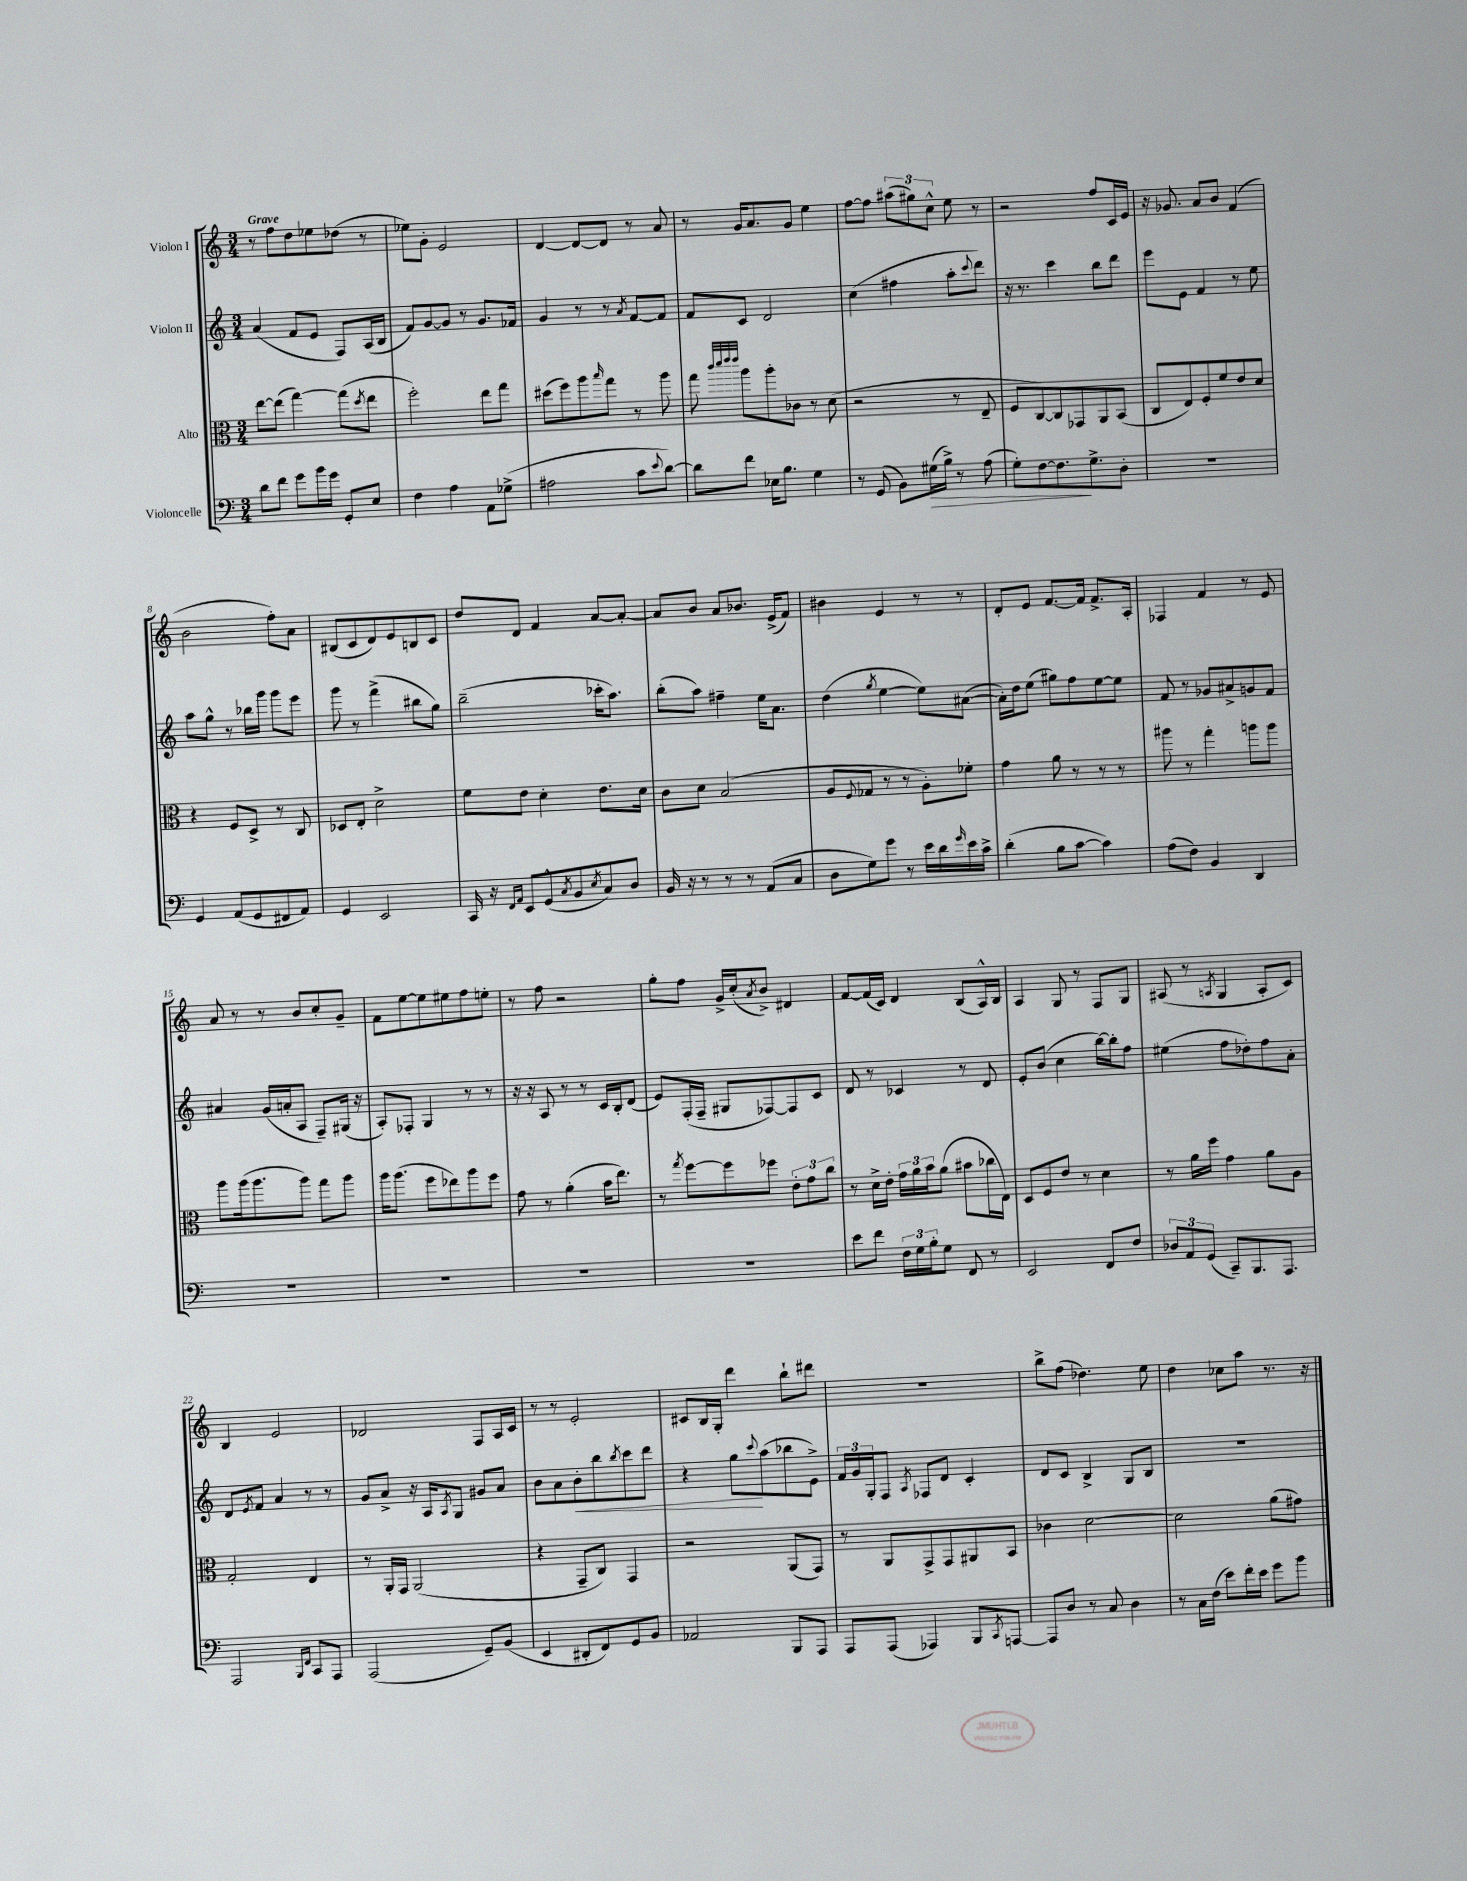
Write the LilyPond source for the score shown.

<<
\new StaffGroup <<
\new Staff = "s0" \with { instrumentName = "Violon I" } {
    \clef treble \key c \major \numericTimeSignature \time 3/4 \tempo "Grave"
    r8 f''8 d''8 ees''8 des''8( r8 |
    ees''8) g'8-. e'2 |
    d'4~ d'8~ d'8 r8 a'8 |
    r8 g'16 a'8. g'8 e''4 |
    f''8~ f''8 \tuplet 3/2 { ais''8( gis''8) c''8-^ } e''8 r8 |
    r2 f''8 c'16 e'16 |
    r16 ges'8. a'8 b'8 f'4( |
    b'2 f''8-.) a'8 |
    bis8( c'8 d'8) e'8 b8 c'8 |
    d''8 d'8 f'4 a'8~ a'8~-. |
    a'8 b'8 a'8 bes'8. e'16->( f'8) |
    bis'4 e'4 r8 r8 |
    d'8-. e'8 f'8.~ f'16 f'8.-> a16-. |
    fes4 f'4 r8 e'8 |
    a'8 r8 r8 b'8 c''8-. g'8-- |
    f'8 e''8~ e''8 eis''8 f''8 e''8-. |
    r8 f''8 r2 |
    g''8-. f''8 g'16-> c''16-.( \acciaccatura { a'8 } b'8->) dis'4 |
    f'8~ f'16( c'16) d'4 b8( a16-^) b16 |
    a4 g8 r8 f8 g8 |
    ais8( r8 \acciaccatura { a8 } g4 a8-. c'8) |
    b4 e'2 |
    des'2 f8 a16 c'16 |
    r8 r8 e'2-. |
    cis'8 b16 g16-. d'''4 b''8-! dis'''8 |
    R2. |
    b''8-> f''8( des''4.) e''8 |
    d''4 ces''8 a''8 r8. r16 \bar "|." |
}
\new Staff = "s1" \with { instrumentName = "Violon II" } {
    \clef treble \key c \major \numericTimeSignature \time 3/4
    a'4( f'8 e'8 f8) a16( b16 |
    f'8) g'8~ g'8 r8 g'8. fes'16 |
    g'4 r8 r8 \acciaccatura { a'8 } f'8~ f'8 |
    f'8 c'8 d'2 |
    c''4( fis''4 a''8-. \appoggiatura { c'''8 } d'''8) |
    r16 r8. c'''4 b''8 d'''8 |
    e'''8 e'8 f'4 r8 e''8 |
    a''8 g''8-^ r8 bes''16 g'''16 g'''8 e'''8 |
    g'''8 r8 f'''4->( bis''8 g''8) |
    b''2--( ces'''16-. a''8.) |
    b''8-.( a''8) fis''4-- e''16 a'8. |
    d''4( \acciaccatura { g''8 } e''4~ e''8) ais'8~( |
    ais'16-.) d''16 e''8( gis''8) f''8 e''8~ e''8 |
    f'8 r8 ges'8 ais'8-> g'8 f'8 |
    ais'4 g'16( a'16-. a8 f8--) gis16( r16 |
    a8-.) fes8-. g4 r8 r8 |
    r16 r16 a8 r8 r8 c'16 b16-. d'8( |
    e'8) f16-.( f16-- gis8 fes8~) fes8 c'8 |
    d'8 r8 ces'4 r8 d'8 |
    e'8-. b'8( c''4 b''16~) b''16-. f''8 |
    eis''4( f''8 des''8-.) f''8 a'8-. |
    d'8 \acciaccatura { e'8 } f'8 a'4 r8 r8 |
    g'8 a'8-> r16 a16 \acciaccatura { a8 } g8 gis'8 a'8 |
    b'8 a'8 b'8-.\< b''8 \acciaccatura { b''8 } c'''8 d'''8 |
    r4 g''8\! \appoggiatura { c'''8 } a''8( bes''8 e'8->) |
    \tuplet 3/2 { f'16 g'16 g16-. } f8 \acciaccatura { a8 } fes8 d'8 c'4-. |
    d'8 c'8 b4-> g8 b8 |
    R2. \bar "|." |
}
\new Staff = "s2" \with { instrumentName = "Alto" } {
    \clef alto \key c \major \numericTimeSignature \time 3/4
    e''8~ e''8( g''4~) g''8( \acciaccatura { d''8 } e''8 |
    f''2-.) e''8 g''8 |
    dis''8( f''8) a''8 \grace { b''16 } g''8 r8 a''8 |
    g''8 \grace { c'''32 d'''32 e'''32 e'''32 } a''8 a''8-. ces'8 r8 d'8( |
    r2 r8 e8-- |
    f8 c8~) c8 ges,8 a,8 b,8( |
    c8 e8) f8-. f'8 e'8 d'8 |
    r4 f8 d8-> r8 c8 |
    des8 e8-. d'2-> |
    f'8 e'8 d'4-. e'8. d'16 |
    c'8 d'8 b2( |
    a8 \appoggiatura { f8 } ges8 r8 r8 a8-.) fes'8-. |
    g'4 a'8 r8 r8 r8 |
    ais''8 r8 g''4-. a''8 a''8 |
    a''8 a''16( a''8. a''8) g''8 a''8 |
    a''16 a''8.( f''8 ees''8) a''8 f''8 |
    g'8 r8 a'4-.( b'16 e''8.) |
    r8 \acciaccatura { g''8 } f''8~ f''8 fes''8 \tuplet 3/2 { e'8-. g'8 c''8 } |
    r8 d'16-> e'16-. \tuplet 3/2 { g'16 a'16 b'16 } a'8( bis'8 ces''16 e16) |
    d8 f8 e'8 r8 d'4 |
    r8 a'16 f''16 g'4 a'8 a8 |
    g2-. e4 |
    r8 a,16-. g,16 a,2( |
    r4 g,8-- c8) g,4 |
    r2 a,8( g,8) |
    r8 a,8 g,8-> g,8 ais,8 b,8 |
    ces'4 d'2~ |
    d'2 a'8( gis'8) \bar "|." |
}
\new Staff = "s3" \with { instrumentName = "Violoncelle" } {
    \clef bass \key c \major \numericTimeSignature \time 3/4
    d'8 f'8 g'8 b'16 g'16 g,8-. e8 |
    f4 a4 a,8 ges8->( |
    ais2 c'8 \appoggiatura { e'8 } d'8~) |
    d'8 f'8 ees16 b8. g4 |
    r8 g,8( b,8) gis16\>( b16->) r8 a8( |
    g8-.) f8~ f8.\! g8.-> d8-. |
    R2. |
    g,4 a,8( g,8 fis,8 a,8) |
    g,4 e,2 |
    c,16 r16 \grace { f,16 a,16 } e,8 g,8-^( \acciaccatura { c8 } b,8 \acciaccatura { e8 } c8) d8 |
    b,16 r16 r8 r8 r8 a,8( c8 |
    d8 g8) g'8 r8 e'16 d'16 \grace { g'16 } e'16 c'16-> |
    d'4-.( b8 c'8~ c'4) |
    a8( f8) b,4 d,4 |
    R2. |
    R2. |
    R2. |
    R2. |
    e'8 f'8 \tuplet 3/2 { f16 g16 b16-. } g8 f,8 r8 |
    e,2 f,8 f8 |
    \tuplet 3/2 { des8 a,8 g,8( } c,8--) b,,8. a,,8. |
    a,,2 \grace { b,,16 f,16 } c,8 a,,8 |
    a,,2( g,8--) b,8( |
    e,4 dis,8-. f,8) g,8 b,8 |
    aes,2 b,,8 a,,8 |
    a,,8 a,,8( aes,,4) b,,8 \acciaccatura { c,8 } a,,8~ |
    a,,8 d8 r8 c8 d4 |
    r8 c16 f16( e'8) f'16-. e'16 g'8 b'8 \bar "|." |
}
>>
>>
